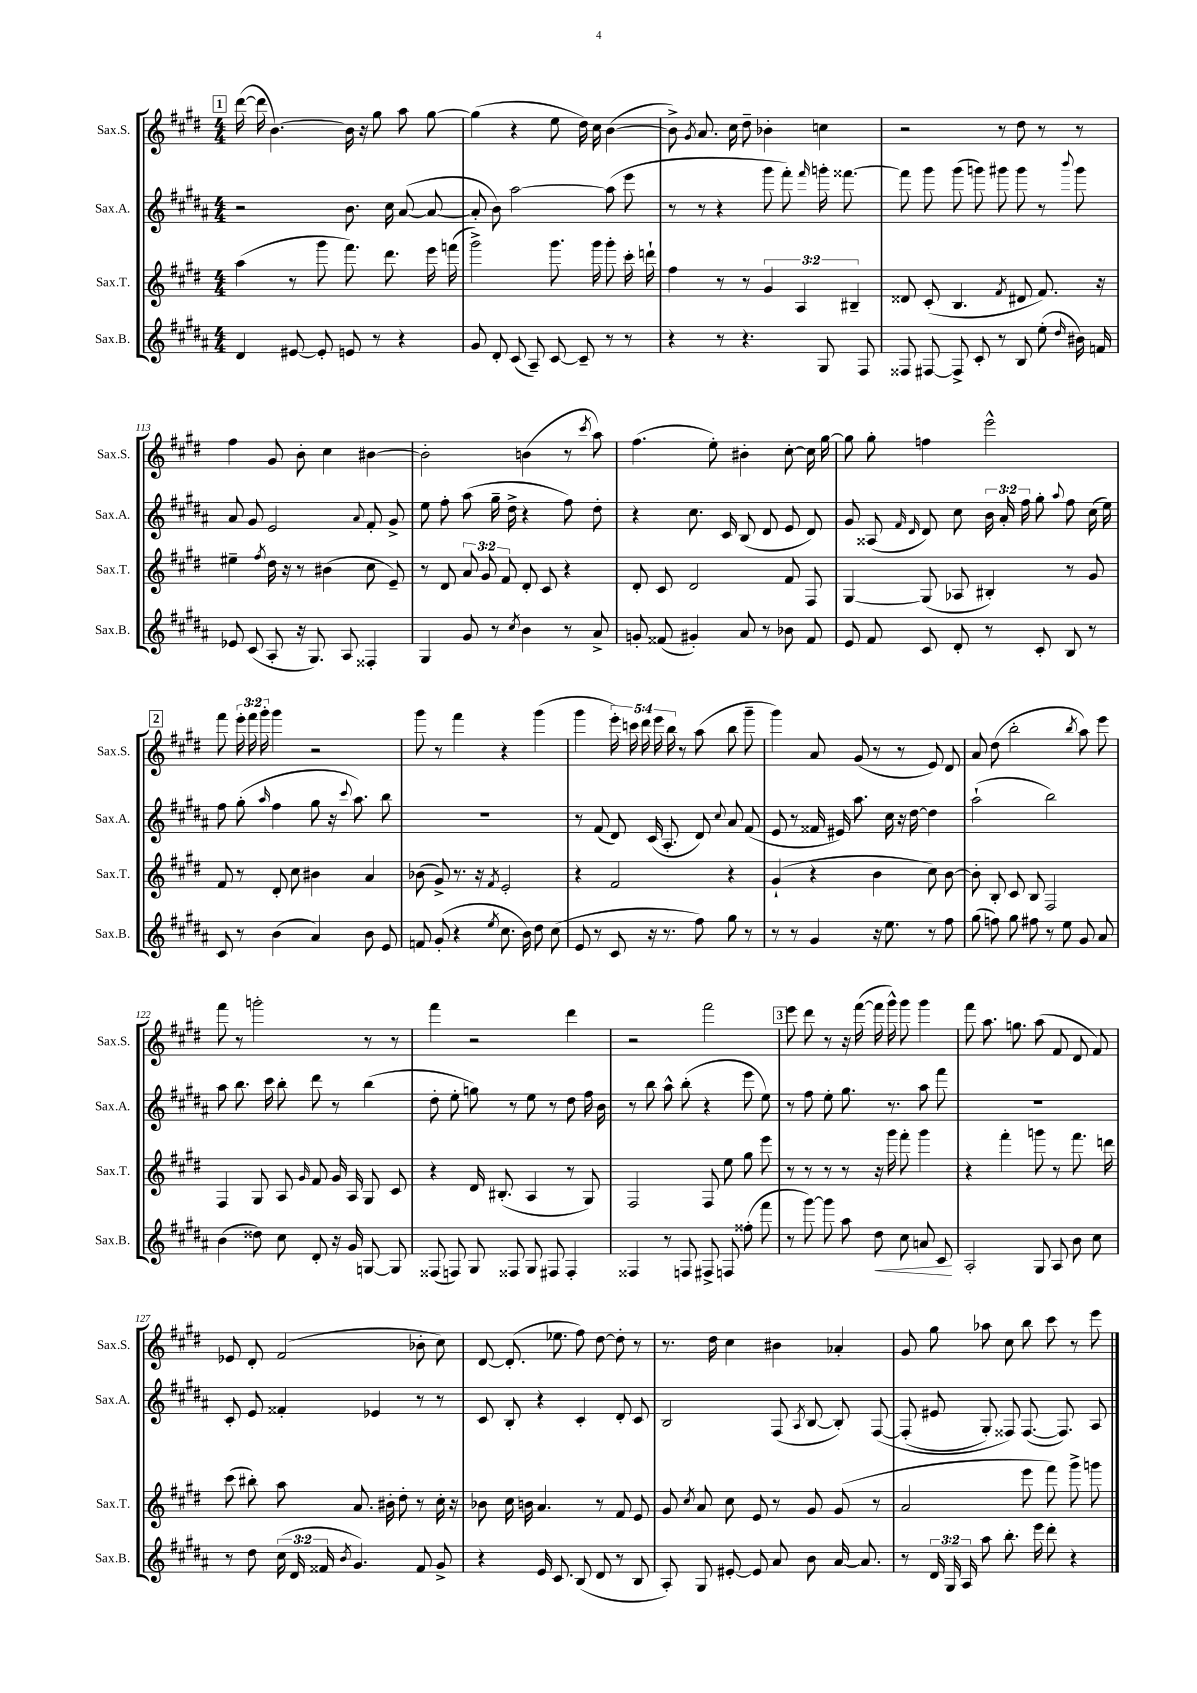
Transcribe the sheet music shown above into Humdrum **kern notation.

**kern	**dynam	**kern	**kern	**kern
*part4	*part4	*part3	*part2	*part1
*staff4	*staff4	*staff3	*staff2	*staff1
*I"Sax.B.	*	*I"Sax.T.	*I"Sax.A.	*I"Sax.S.
*I'Sax.B.	*	*I'Sax.T.	*I'Sax.A.	*I'Sax.S.
*clefG2	*	*clefG2	*clefG2	*clefG2
*k[f#c#g#d#a#]	*	*k[f#c#g#d#]	*k[f#c#g#d#a#]	*k[f#c#g#d#]
*M4/4	*	*M4/4	*M4/4	*M4/4
!!LO:REH:place=s1:t=1
=109	=109	=109	=109	=109
4d#/	.	(4aa\	2r	([16ddd#\
.	.	.	.	16ddd#\]
.	.	.	.	[4.b\)
[8e#X/	.	8r	.	.
8e#'/]	.	8ggg#\	.	.
8en/	.	8.fff#\)	8.b\	16b\]
.	.	.	.	16r
8r	.	.	.	8gg#\
.	.	8.ddd#\	16cc#\	.
4r	.	.	([8a#/	8aa\
.	.	16eee\	8a#/_	[8gg#\
.	.	(16fffn\	.	.
=110	=110	=110	=110	=110
8g#/	.	2ggg#^\)	8a#'/]	(4gg#\]
8d#'/	.	.	8b\)	.
(8c#/	.	.	[2aa#\	4r
8A#~/)	.	.	.	.
[8c#/	.	8.ggg#\	.	8ee\
8c#~/]	.	.	.	16dd#\)
.	.	16ggg#\	.	16cc#\
8r	.	8ggg#'\	(8aa#\]	([4b\
8r	.	16ccc#'\	8eee\	.
.	.	16dddn`\	.	.
=111	=111	=111	=111	=111
4r	.	4ff#\	8r	8b^\])
.	.	.	.	8qg#/
.	.	.	8r	8.a/
8r	.	8r	4r	.
.	.	.	.	16cc#\
4.r	.	8r	.	8dd#~\
.	.	6g#/	8ggg#\	4b-X'\
.	.	.	8fff#'\)	.
.	.	6A/	.	.
.	.	.	16qqfff#/	.
8G#/	.	.	16gggn'\	4ccn\
.	.	.	[8.fff##X\	.
.	.	6B#X~/	.	.
8F#/	.	.	.	.
=112	=112	=112	=112	=112
8F##X/	.	8d##X/	8fff##\]	2r
[8F#X/	.	(8c#'/	8ggg#\	.
8F#^/]	.	4.B/	(8ggg#\	.
8c#'/	.	.	8gggn\)	.
8r	.	.	8ggg#X\	8r
.	.	8qf#/	.	.
8B/	.	8d#X/	8ggg#\	8dd#\
(8ee'\	.	8.f#/)	8r	8r
16qqdd#/	.	.	8qqbbb/	.
16b#X\)	.	.	8ggg#\	8r
16fn/	.	16r	.	.
!!LO:LB:g=z
=113	=113	=113	=113	=113
8e-X/	.	4ee#X~\	8a#/	4ff#\
(8c#/	.	.	8g#/	.
.	.	8qff#/	.	.
8A#'/	.	16dd#\	2e/	8g#/
.	.	16r	.	.
16r	.	8r	.	8b'\
8.G#/)	.	.	.	.
.	.	(4b#X\	.	4cc#\
8A#/	.	.	.	.
.	.	.	8qqa#/	.
4F##X'/	.	8cc#\	8f#'/	[4b#X\
.	.	8e~/)	8g#^/	.
=114	=114	=114	=114	=114
4G#/	.	8r	8ee\	2b#'\]
.	.	8d#/	8ff#'\	.
8g#/	.	12a/	(8aa#\	.
.	.	12g#/	.	.
8r	.	.	16gg#~\	.
.	.	12f#/	.	.
.	.	.	16dd#^\	.
8qcc#/	.	.	.	.
4b\	.	8d#'/	4r	(4bn\
.	.	8c#/	.	.
8r	.	4r	8ff#\)	8r
.	.	.	.	8qccc#/
8a#^/	.	.	8dd#'\	8aa\)
=115	=115	=115	=115	=115
8gn'/	.	8d#'/	4r	(4.ff#\
(8f##X/	.	8c#/	.	.
4g#X'/)	.	2d#/	8.cc#\	.
.	.	.	.	8ee'\)
.	.	.	16c#/	.
8a#/	.	.	(8B/	4b#X'\
8r	.	.	8d#/	.
8b-X\	.	8f#/	8e/	[8cc#'\
8f##/	.	8F#/	8d#/)	16cc#\]
.	.	.	.	[16gg#\
=116	=116	=116	=116	=116
8e/	.	[4G#/	8g#/	8gg#\]
8f#/	.	.	(8A##X/	8gg#'\
.	.	.	16qqf#/	.
.	.	.	16qqd#/	.
8c#/	.	(8G#/]	8d#/)	4ffn\
8d#'/	.	8A-X/	8cc#\	.
8r	.	4B#X'/)	24b\	2eee^^\
.	.	.	24a#'/	.
.	.	.	24ff#\	.
8c#'/	.	.	8gg#'\	.
.	.	.	8qqaa#/	.
8B/	.	8r	8ff#\	.
8r	.	8g#/	(16cc#\	.
.	.	.	16ee\)	.
!!LO:LB:g=z
!!LO:REH:place=s1:t=2
=117	=117	=117	=117	=117
8c#/	.	8f#/	8ff#\	8fff#\
8r	.	8r	(8gg#'\	24eee'\
.	.	.	.	24fff#\
.	.	.	.	24ggg#'\
.	.	.	16qqaa#/	.
(4b\	.	8d#'/	4ff#\	4ggg#\
.	.	8cc#\	.	.
4a#/)	.	4b#X\	8gg#\	2r
.	.	.	16r	.
.	.	.	8qqccc#/	.
.	.	.	8.aa#\)	.
8b\	.	4a/	.	.
8e/	.	.	8bb\	.
=118	=118	=118	=118	=118
8fn/	.	(8b-X\	1r	8ggg#\
(8g#'/	.	8g#^/)	.	8r
4r	.	8.r	.	4fff#\
.	.	16r	.	.
8qee/	.	8qf#/	.	.
8.cc#\	.	2e'/	.	4r
16b\)	.	.	.	.
8dd#\	.	.	.	(4ggg#\
(8cc#\	.	.	.	.
=119	=119	=119	=119	=119
8e/	.	4r	8r	4ggg#\
8r	.	.	(8f#/	.
8c#/	.	2f#/	8d#/)	20eee'\)
.	.	.	.	20cccn\
.	.	.	.	20ddd#\
16r	.	.	(16c#/	.
.	.	.	.	20eee\
8.r	.	.	8.A#'/	.
.	.	.	.	20bb\
.	.	.	.	8r
8ff#\)	.	.	8d#/)	(8aa\
.	.	.	8qqcc#/	.
8gg#\	.	4r	8a#/	8bb\
8r	.	.	(8f#/	8ggg#~\
=120	=120	=120	=120	=120
8r	.	(4g#`/	8e/	4ggg#\)
8r	.	.	8r	.
4g#/	.	4r	16f##X/	8a/
.	.	.	16e#X/)	.
.	.	.	8.aa#\	(8g#/
16r	.	4b\	.	8r
8.ee\	.	.	16cc#\	.
.	.	.	16r	8r
.	.	.	[16dd#\	.
8r	.	8cc#\)	4dd#\]	8e/)
8ff#\	.	[8b\	.	8d#/
=121	=121	=121	=121	=121
(8gg#\	.	8b'\]	(2aa#`\	8a/
8ffn\)	.	8B'/	.	(8dd#\
8gg#\	.	8c#/	.	2bb'\
8ff#X\	.	8B/	.	.
8r	.	2F#/	2bb\)	.
8ee\	.	.	.	.
.	.	.	.	8qbb/
8g#/	.	.	.	8aa\)
8a#/	.	.	.	8eee\
!!LO:LB:g=z
=122	=122	=122	=122	=122
(4b\	.	4F#/	8aa#\	8fff#\
.	.	.	8.bb\	8r
8dd##X\)	.	8G#/	.	2gggn'\
.	.	.	16ccc#\	.
8cc#\	.	8A/	8bb'\	.
.	.	16qqg#/	.	.
8d#'/	.	8f#/	8ddd#\	.
16r	.	16g#/	8r	.
16g#/	.	16A/	.	.
[8Gn/	.	8G#/	(4bb\	8r
8G/]	.	8c#/	.	8r
=123	=123	=123	=123	=123
(8F##X/	.	4r	8dd#'\	4fff#\
8Fn/)	.	.	8ee'\	.
8G#/	.	16d#/	8ggn\)	2r
.	.	(8.B#X'/	.	.
8F##X/	.	.	8r	.
8G#/	.	4A/	8ee\	.
8F#X/	.	.	8r	.
4F#'/	.	8r	8dd#\	4ddd#\
.	.	8G#/)	16ff#\	.
.	.	.	16b\	.
=124	=124	=124	=124	=124
4F##X/	.	2F#/	8r	2r
.	.	.	8bb\	.
8r	.	.	8aa#^^\	.
8Fn/	.	.	(8bb'\	.
8F#X^/	.	8F#/	4r	2fff#\
8Fn/	.	8ee\	.	.
(8ff##X'\	.	8gg#\	8eee\	.
8fff#\	.	8eee\	8ee\)	.
!!LO:REH:place=s1:t=3
=125	=125	=125	=125	=125
8r	.	8r	8r	8eee\
[8ggg#\)	.	8r	8ff#\	8ddd#\
8ggg#\]	.	8r	8ee'\	8r
8aa#\	.	8r	8.gg#\	16r
.	.	.	.	([16fff#\
!	!LO:HP:b	!	!	!
8dd#\	<	16r	.	16fff#\]
.	.	16ggg#\	8.r	16ggg#^^\)
8cc#\	.	8fff#'\	.	8ggg#\
8an/	.	4ggg#\	8aa#\	4ggg#\
8c#/	.	.	8fff#\	.
.	[	.	.	.
=126	=126	=126	=126	=126
2A#'/	.	4r	1r	8fff#\
.	.	.	.	8.aa\
.	.	4fff#'\	.	.
.	.	.	.	8.ggn\
8G#/	.	8gggn\	.	(8aa\
8A#/	.	8r	.	8f#/
8b\	.	8.fff#\	.	8d#/
8cc#\	.	.	.	8f#/)
.	.	16dddn\	.	.
!!LO:LB:g=z
=127	=127	=127	=127	=127
8r	.	(8ccc#\	8c#'/	8e-X/
8dd#\	.	8bb#X'\)	8e/	8d#'/
(24cc#\	.	8aa\	4f##X'/	(2f#/
24d#/	.	.	.	.
24f##X/	.	.	.	.
8qb/	.	.	.	.
4.g#/)	.	8.a/	.	.
.	.	.	4e-X/	.
.	.	16b#X'\	.	.
.	.	8dd#'\	.	.
8f##/	.	8r	8r	8b-X'\
8g#^/	.	16cc#'\	8r	8cc#\)
.	.	16r	.	.
=128	=128	=128	=128	=128
4r	.	8b-X\	8c#/	[8d#/
.	.	16cc#\	8B'/	(8.d#'/]
.	.	16bn\	.	.
16e/	.	4.a/	4r	.
8.c#/	.	.	.	8.ee-X\
(8B/	.	.	4c#'/	8ff#\)
8d#/	.	8r	.	[8dd#\
8r	.	8f#/	8d#'/	8dd#'\]
8B/	.	8e/	8c#/	8r
=129	=129	=129	=129	=129
8A#'/)	.	8g#/	2B/	8.r
.	.	8qcc#/	.	.
8G#/	.	8a/	.	.
.	.	.	.	16dd#\
[8e#X'/	.	8cc#\	.	4cc#\
8e#/]	.	8e/	.	.
8a#/	.	8r	(8F#/	4b#X\
.	.	.	8qA#/	.
8b\	.	8g#/	[8B/	.
[16a#/	.	(8g#/	8B'/])	4a-X'/
8.a#/]	.	.	.	.
.	.	8r	([8F#/	.
=130	=130	=130	=130	=130
8r	.	2a/	(8F#'/]	8g#/
24d#/	.	.	8e#X/	8gg#\
24G#/	.	.	.	.
24A#/	.	.	.	.
8aa#\	.	.	8G#'/)	8aa-X\
8.bb'\	.	.	8F##X/)	8cc#\
.	.	8eee\	([8.F##/	8bb\
16eee\	.	.	.	.
8ddd#'\	.	8fff#\)	.	8ccc#\
.	.	.	8.F##/])	.
4r	.	8ggg#^\	.	8r
.	.	8gggn\	8A#/	8eee\
==	==	==	==	==
*-	*-	*-	*-	*-
